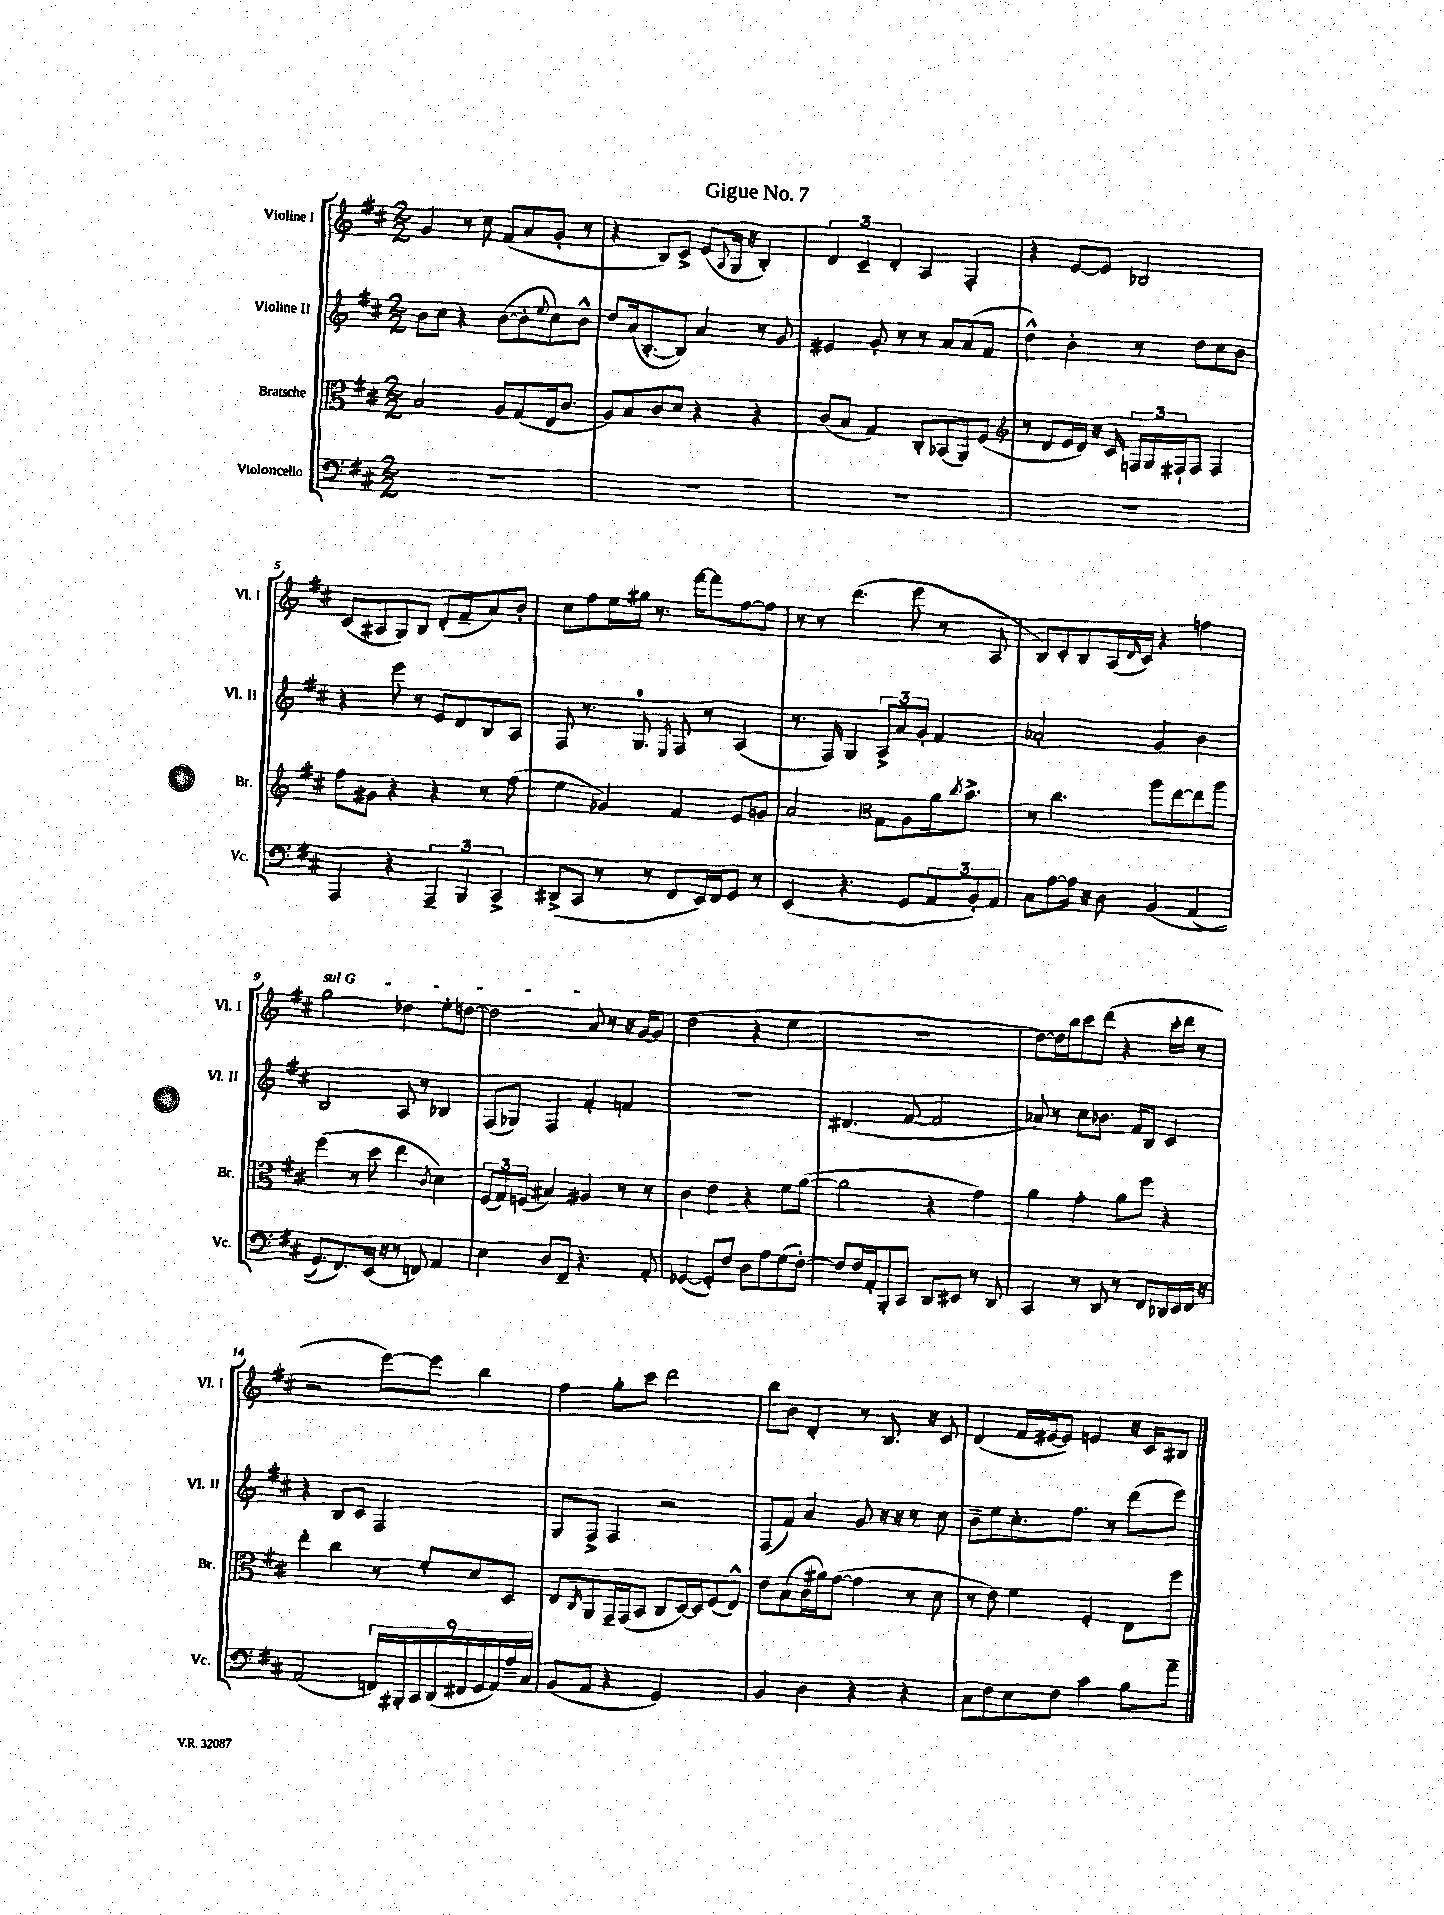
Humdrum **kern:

**kern	**kern	**kern	**kern
*staff4	*staff3	*staff2	*staff1
*clefF4	*clefC3	*clefG2	*clefG2
*k[f#c#]	*k[f#c#]	*k[f#c#]	*k[f#c#]
*M2/2	*M2/2	*M2/2	*M2/2
1r	2B	8b	4g
.	.	8cc#	.
.	.	4r	8r
.	.	.	8cc#
.	8A	([8b	(8f#
.	(8G	8b']	8a
.	.	8qqee	.
.	16E	8cc#)	8g'
.	8.c#	.	.
.	.	8b^^	8r
=	=	=	=
1r	8A)	8dd	4r
.	8B	(16a	.
.	.	[8.B'	.
.	8c#	.	8B)
.	8d	8B])	8c#^
.	4r	4a	(8e
.	.	.	8qqA
.	.	.	16G
.	.	.	16r
.	4r	8r	4B')
.	.	8g	.
=	=	=	=
1r	(8c#	4e#	6d
.	8B	.	.
.	.	.	6c#~
.	4G)	8g'	.
.	.	.	6d'
.	.	8r	.
.	8C#'	8r	4A
.	(8BB-	8a	.
.	8AA)	(8a	4F#'
.	(8F#	8f#	.
=	=	=	=
*	*clefG2	*	*
1r	8r	4dd^^)	4r
.	8d	.	.
.	16e	4b'	[8e
.	16d)	.	.
.	16r	.	8e]
.	16c#	.	.
.	24F	8r	2B-
.	24G	.	.
.	24F#`	.	.
.	8F#	8dd	.
.	4F#	8cc#	.
.	.	8b	.
=	=	=	=
4AAA	8ff#	4r	(8c#
.	8g#	.	8A#
4r	4r	8eee	8G)
.	.	8r	8B
6AAA~	4r	8e	(8d'
.	.	8d	8f#~
6BBB	.	.	.
.	8r	8B	8a)
6CC#^	.	.	.
.	(8ff#	8A	8b'
=	=	=	=
(8DD#^	4ee	8F#	8cc#
8CC#	.	8.r	8ff#
8r	4g-)	.	16ee
.	.	8.G	16gg#
8r	.	.	8.r
.	.	8qE	.
8FF#	4f#	8F#	.
.	.	.	[16fff#
16EE)	.	8r	8fff#]
16FF#	.	.	.
8GG	8e	(4A	[8ff#
8r	8g	.	8ff#]
=	=	=	=
(4EE	2a	8.r	8r
.	.	.	8r
.	.	16F#)	.
4.r	.	4G	(4.ddd
*	*clefC3	*	*
.	8G	12A^	.
.	.	12a	.
8GG	8A	.	8eee
.	.	12g'	.
12AA	16a	4f#	8r
.	8qcc#	.	.
.	8.b^	.	.
12BB')	.	.	.
.	.	.	8A
12AA	.	.	.
=	=	=	=
8C#	8r	2a-'	8B)
[8A	4.cc#	.	8c#'
16A]	.	.	8B
16r	.	.	.
8D	.	.	(16A
.	.	.	16qqd
.	.	.	16c#)
&(4BB	8aa	4g	4r
.	[8ee	.	.
(4AA	8ee]	4b	4ff
.	8aa	.	.
=	=	=	=
8.GG)	(4ff#	2B	2gg
8.FF#&)	.	.	.
.	8r	.	.
(16EE	8dd	.	.
16r	.	.	.
8r	4ee	8A	4dd-
8FF)	.	8r	.
.	8qc#	.	.
4AA	4d)	4B-	8ee'
.	.	.	[8dd
=	=	=	=
4E	(12F#	(8F#	2dd]
.	12G)	.	.
.	.	8G-)	.
.	(12F	.	.
8D	4B#)	4F#	.
8FF#~	.	.	.
4.r	4A#	4f#'	8a
.	.	.	8r
.	8r	4f	16r
.	.	.	[16g
8AA'	8r	.	(8g]
=	=	=	=
([4GG-	4c#	1r	2dd
8GG-'])	4e	.	.
8F#	.	.	.
8D	4r	.	4r
8A	.	.	.
(8G	8f#	.	4ee
[8F#')	([8a	.	.
=	=	=	=
8F#]	2a]	(4.d#	1r
16F#	.	.	.
16AA'	.	.	.
8BBB'	.	.	.
8CC#	.	[8f#	.
8DD	4r	2f#]	.
8EE#	.	.	.
8r	4g)	.	.
8DD	.	.	.
=	=	=	=
4CC#	4a	8a-)	[8dd)
.	.	8r	16dd]
.	.	.	16bb
8r	4g'	8cc#	8ccc#
8DD	.	8.b-	(8ddd
8r	8a	.	4r
.	.	16f#	.
8FF#	8ff#	8B	.
16DD-	4r	4c#	16ccc#'
16EE	.	.	16ddd
16FF#	.	.	8r
16r	.	.	.
=	=	=	=
(2AA	4ee'	4r	2r
.	4cc#	8B	.
.	.	8c#	.
18FF)	8r	2F#	[8eee)
18BBB#'	.	.	.
18CC#	.	.	.
.	8f#'	.	8eee]
(18DD	.	.	.
18FF#	.	.	.
.	8d	.	4bb
18GG	.	.	.
18AA)	.	.	.
.	8D	.	.
18A~	.	.	.
18C#	.	.	.
=	=	=	=
(8BB	8E	8G	4ff#
.	16qqC#	.	.
8AA	8AA	8F#^	.
4r	16GG~	4F#	8gg'
.	(16GG	.	.
.	8BB	.	8ccc#
2GG)	8C#	2r	2ddd
.	[16D)	.	.
.	16D]	.	.
.	(8F#	.	.
.	8E^^)	.	.
=	=	=	=
4BB	8e	(8F#	8bb
.	(8B	8f#)	8b
4D	16c#	4a	4d'
.	16a#)	.	.
.	([8g	.	.
4r	4g]	8g	8r
.	.	16r	8.B
.	.	16r	.
4r	8r	8r	.
.	.	.	16r
.	8d	8cc#	8c#
=	=	=	=
8C#	8r	8b~	(4d
8F#	8e)	8ee	.
8E	4f#	8.cc#'	16f#
.	.	.	[16e#
8F#	.	.	8e#])
.	.	8.ff#	.
4c#	4F#'	.	4e
.	.	8r	.
8B	8E	(8ddd	16r
.	.	.	16c#
8a~	8ff#	8eee)	8B#
==	==	==	==
*-	*-	*-	*-
